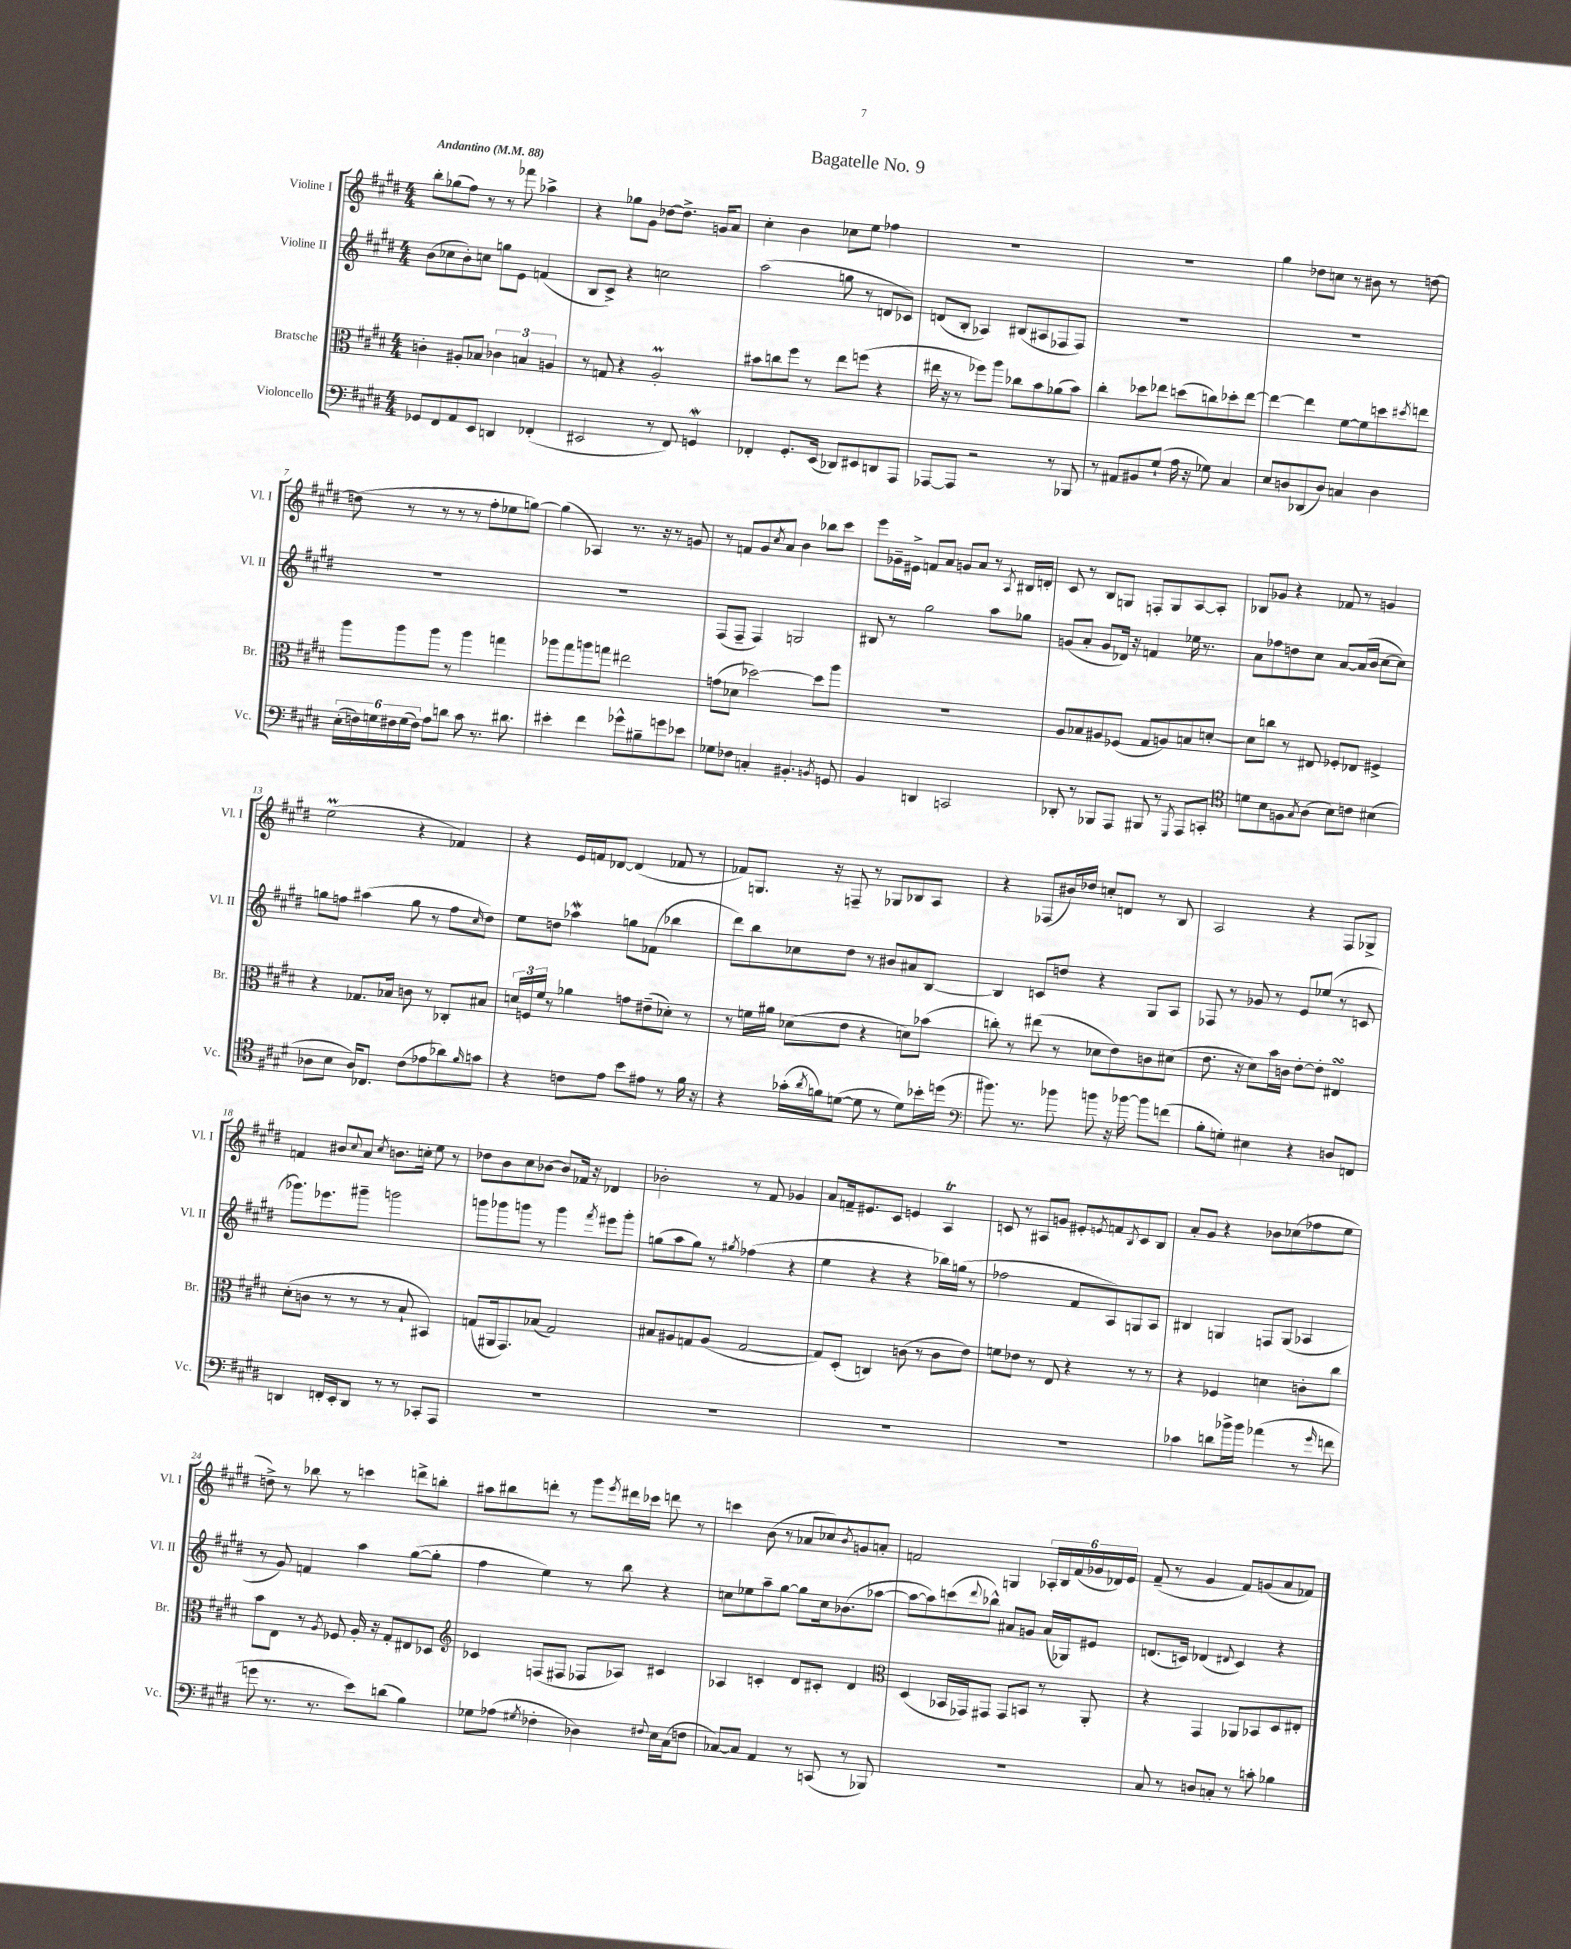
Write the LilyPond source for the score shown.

\header { title = "Bagatelle No. 9" }
<<
\new StaffGroup <<
\new Staff = "s0" \with { instrumentName = "Violine I" shortInstrumentName = "Vl. I" } {
    \clef treble \key e \major \numericTimeSignature \time 4/4 \tempo "Andantino" 4 = 88
    b''8-. ges''8( fis''8) r8 r8 fes'''8 aes''4-> |
    r4 ges''8 gis'8 des''8~ des''8.-> g'16 a'8 |
    cis''4-. b'4 ces''8 e''8 fes''4 |
    R1 |
    R1 |
    gis''4 des''8 c''8 r8 bis'8 r8 d''8~ |
    d''8( r8 r8 r8 r8 fis''8-. ees''8 g''8~) |
    g''4( aes4) r8. r16 r8 g'8 |
    r8 f'8 gis'8 \acciaccatura { cis''8 } a'8 b'4 bes''8 cis'''8 |
    e'''8 ges'16-- eis'16-> f'8 a'8 g'8 a'8 r8 \acciaccatura { a8 } bis16 d'16-. |
    cis'8 r8 b8 g8 f8-. g8 a8~ a8-. |
    bes8 ges'8 r4 fes'8 r8 g'4 |
    e''2\prall( r4 fes'4) |
    r4 e'16 f'16 des'8~ des'4( fes'8 r8 |
    fes'8) g8. r16 f8-- r8 ges8 bes8 a8 |
    r4 fes8( bis'16) des''16 c''8-. d'8 r8 b8 |
    a2 r4 fis8 ges8-> |
    f'4 bis'8 \appoggiatura { cis''8 } a'8 \acciaccatura { cis''8 } b'8. c''16-. e''8 r8 |
    des''8 b'8 cis''8 bes'8~ bes'8 fes'16 r16 des'4 |
    bes'2-. r8 fis'8 ges'4 |
    a'8 f'16-- eis'8. cis'8 e'4 a4\trill |
    c'8 r8 ais8 g'8 eis'8-. \acciaccatura { e'8 } f'8 \acciaccatura { b8 } c'8 b8 |
    a'8-. gis'8 r4 bes'8 ces''8( fes''8 e''8 |
    d''8->) r8 bes''8 r8 c'''4 d'''8-> b''8-. |
    ais''8 bis''8 d'''8-. r8 gis'''8 \acciaccatura { e'''8 } dis'''16 ces'''16 d'''8 r8 |
    c'''4 b'8( r8 aes'8 ces''8) \acciaccatura { b'8 } g'8 a'8-. |
    f'2 g4 \tuplet 6/4 { aes16-. b16 f'16( ges'16 des'16) e'16 } |
    fis'8--( r8 gis'4 fis'8) g'8( a'8 fes'8) \bar "|." |
}
\new Staff = "s1" \with { instrumentName = "Violine II" shortInstrumentName = "Vl. II" } {
    \clef treble \key e \major \numericTimeSignature \time 4/4
    b'8( ces''8 b'8-.) c''8 g''8 e'8 f'4( |
    b8 cis'8->) r4 c''2 |
    a''2( g''8 r8 d'8 ces'8) |
    d'8( b8-. aes4) bis8( ais8 fes8 fes8) |
    R1 |
    R1 |
    R1 |
    R1 |
    fis8( fis8-- fis4) g2 |
    bis8 r8 gis''2 a''8 ges''8 |
    g'8( a'8-. g'8 des'16) r16 f'4 ees''16 r8. |
    a'8 fes''8 d''8 cis''8 a'8~ a'16( b'16 cis''8~ cis''8) |
    g''8 f''8 ais''4( g''8 r8 f''8 \grace { cis''16 } dis''8) |
    e''8 d''8 aes''4\mordent g''8 fes'8( bes''4 |
    dis'''8) b''8 ces''8 dis''8 r8 bis'8 ais'8 b8~ |
    b4 c'8 d''8 r4 gis8 a8 |
    fes8 r8 ges'8 r8 e'8 ees''8( r8 c'8 |
    ges'''8.) ees'''8. gis'''8-- g'''2 |
    g'''8 ges'''8 g'''8 r8 g'''4 \acciaccatura { fis'''8 } eis'''8 g'''8-. |
    g''8( a''8 g''8) r8 \acciaccatura { gis''8 } fes''4( r4 |
    e''4 r4 r4 bes''16) g''16( r8 |
    fes''2 fis'8 a8) g8 a8 |
    bis4 g4 f8 g8( aes4 |
    r8 gis'8) f'4 a''4 gis''8~( gis''8-. |
    fis''4 e''4) r8 b''8 r4 |
    c''8 ees''8 a''8-- gis''8~ gis''8 c''16 bes'8.( aes''8~ |
    aes''8~ aes''8) c'''8( \appoggiatura { dis'''8 } bes''8-^) ais'8 g'8 ais'16( ges16) eis'8 |
    d'8.( c'16) des'4( \appoggiatura { dis'8 } c'4) r4 \bar "|." |
}
\new Staff = "s2" \with { instrumentName = "Bratsche" shortInstrumentName = "Br." } {
    \clef alto \key e \major \numericTimeSignature \time 4/4
    c'4-. ais8-. bes8 \tuplet 3/2 { ces'4 b4 a4 } |
    r8 g8 r4 a2-.\prall |
    bis'8 c''8 fis''8 r8 e''8 f''8( r4 |
    eis''16 r16 r8 fes''8) a''8 ces''8 b'8 aes'8( b'8) |
    cis''4-. des''8 ees''8 d''8( c''8) des''8-. ees''8~ |
    ees''4~ ees''4 fis'8~ fis'8 d''8 \acciaccatura { dis''8 } e''8 |
    a''8 a''8 a''8 r8 a''4 g''4 |
    aes''8 gis''8 a''8 g''8 eis''2 |
    g'8( des'8 des''2~) des''8 a''8 |
    R1 |
    a8 bes8 ais8 fes8( gis8 a8) b8 d'8~-. |
    d'8 c''8 r8 eis8 fes8-. ees8 fis4-> |
    r4 ges8. bes16 c'8 r8 ces8-. bis8 |
    \tuplet 3/2 { d'16 f16 fis'16 } r8 aes'4 g'8 eis'8--( des'8-.) r8 |
    r8 f'16 ais'16 des'8( e'8 r4 d'8) bes'8( |
    c''8-.) r8 eis''8( r8 des'8 e'8) c'8 dis'8( |
    e'8. r16 dis'8) b'16 c'16 e'8~-. e'8-. eis4\turn |
    dis'8-.( c'8 r8 r8 r8 b8-! bis,4) |
    g8( ais,16 gis,8.) bes8( g2) |
    bis8 ais8 g8 ais8( g2~ |
    g8) dis8-.( c4) c'8( r8 c'8 e'8) |
    f'8 ees'8 r8 e8 r4 r8 r8 |
    r4 fes4 d'4 c'8-. cis''8 |
    b'8 e8 r8 \acciaccatura { a8 } fes8 a16-. r16 gis8-. eis8 des8 |
    \clef treble ces'4 f8( fis8 fes8 aes8) cis'4 |
    aes4 c'4-. dis'8 cis'8-. dis'4 |
    \clef alto dis4( bes,16 ges,16) gis,8 gis,8 b,8 r8 a,8-. |
    r4 gis,4 aes,8 bes,8 dis8 eis8-. \bar "|." |
}
\new Staff = "s3" \with { instrumentName = "Violoncello" shortInstrumentName = "Vc." } {
    \clef bass \key e \major \numericTimeSignature \time 4/4
    ges,8 fis,8 a,8 e,8 d,4 fes,4-.( |
    eis,2 r8 fis,8) g,4\mordent |
    fes,4-. gis,8.-. e,16( des,8) eis,8 d,8 a,,8 |
    aes,,8~ aes,,8 r2 r8 bes,,8 |
    r8 ais,8 bis,8 gis8-!( a16 r16 ges8) cis4 |
    e8 d8 des,8( d8) c4 d4 |
    \tuplet 6/4 { e16-.( f16) g16 fis16 g16( fis16) } a8 d'8 cis'8 r8. dis'8. |
    eis'4-. fis'4 ges'8-^ bis8-- g'8 ees'8 |
    ges8 fes8 c4-. bis,4.-. \acciaccatura { b,8 } g,8 |
    b,4 d,4 c,2 |
    des,8-. r8 bes,,8 a,,8 bis,,8 r8 \acciaccatura { gis,,8 } a,,8 c,8-. |
    \clef tenor d'8 b8 f8 \acciaccatura { gis8 } a8( b8) c'8 bis4( |
    aes8 b8 aes16) ces8. cis'8( ees'8 aes'8) \grace { fis'16 } g'8 |
    r4 c'8 e'8 b'8 eis'8 r8 fis'16 r16 |
    r4 ges'16-.( \acciaccatura { a'8 } f'16) d'8~( d'8 r8 d'8) bes'16-. d''16( |
    \clef bass bis'8.) r8. bes'8 b'8 r16 bes'16~ bes'8 f'8( |
    b8-. g8-.) eis4 r4 d8 f,8 |
    d,4 f,16-. e,16-. d,8 r8 r8 ces,8-. a,,8 |
    R1 |
    R1 |
    R1 |
    R1 |
    ces'4 d'8 bes'16-> bes'16 aes'4( r8 \grace { gis'16 } f'8 |
    g'8 r8. r8. e'8) d'8( b4) |
    ges8 aes8( \acciaccatura { gis8 } fes4-. des4) \appoggiatura { fis8 } e16 cis16( f8 |
    ces8~) ces8 a,4 r8 c,8( r8 bes,,8) |
    R1 |
    cis8 r8 d8 c8-. r8 c'8-. bes4 \bar "|." |
}
>>
>>
